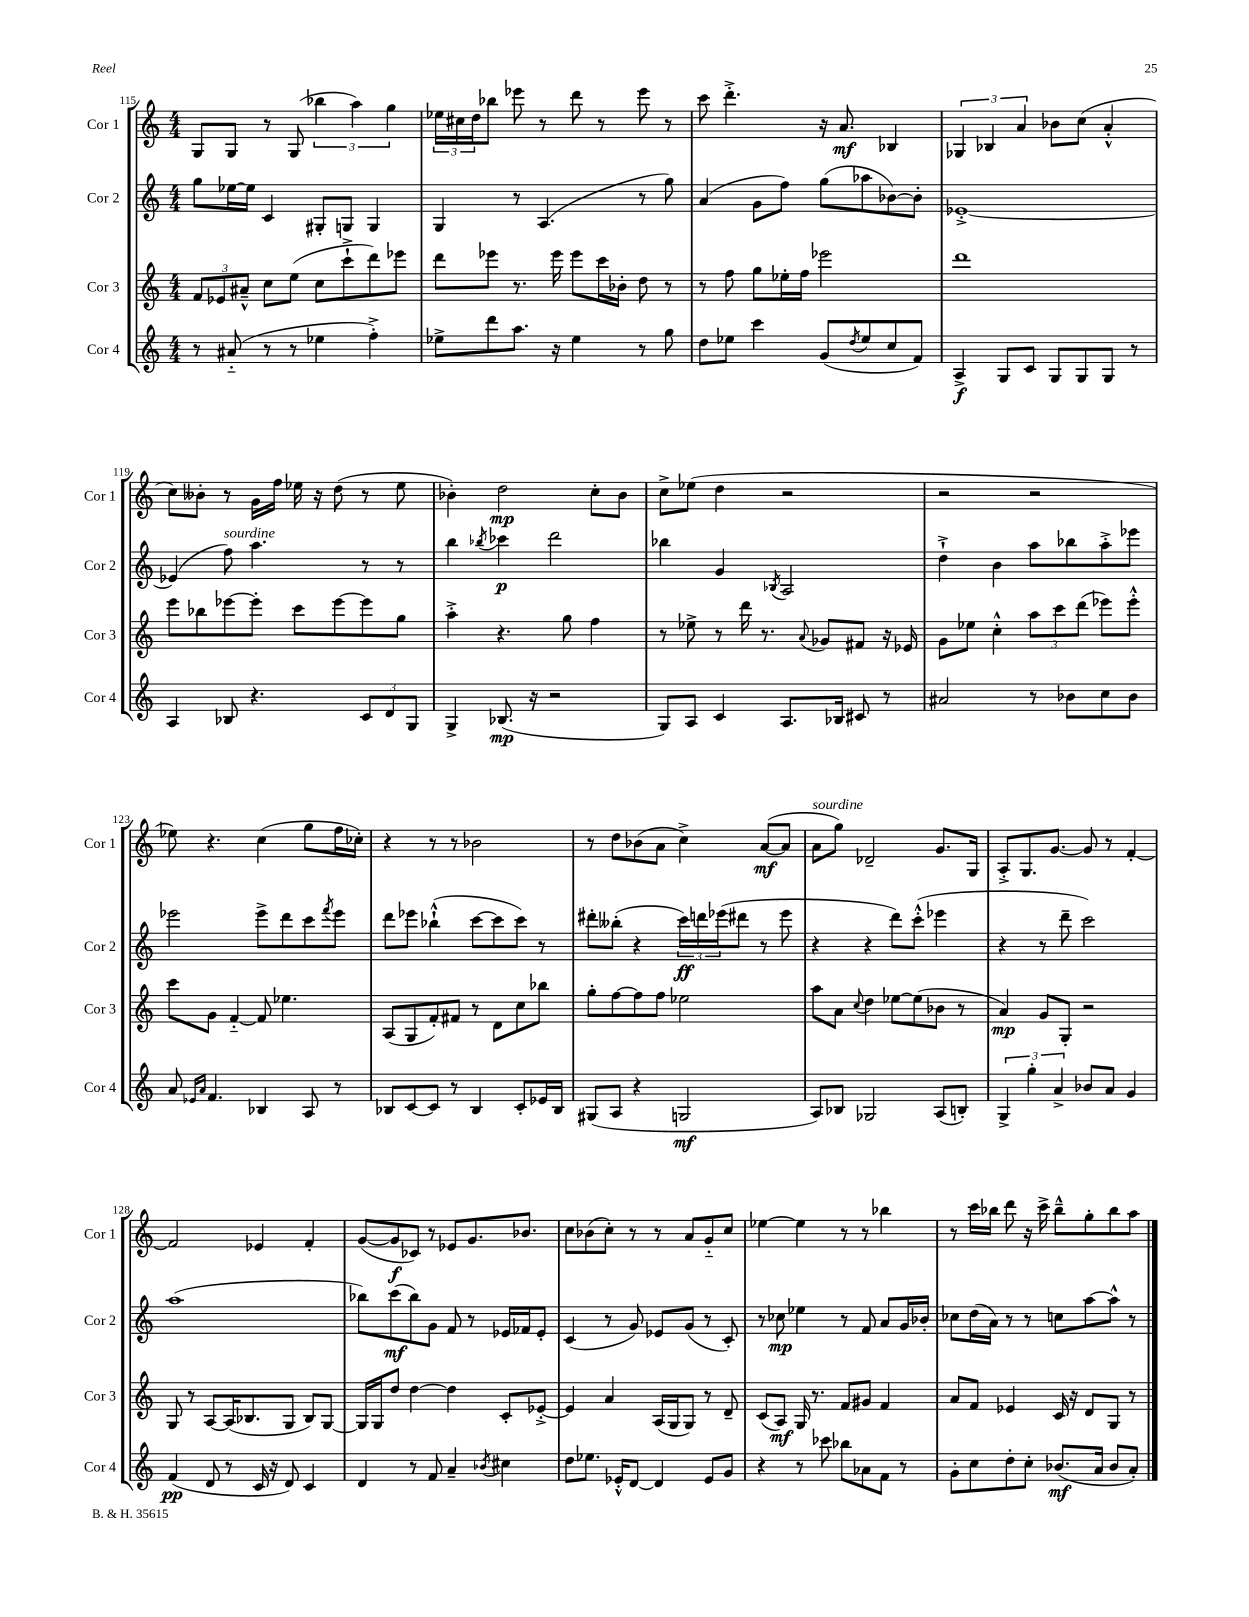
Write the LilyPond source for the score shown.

<<
\new StaffGroup <<
\new Staff = "s0" \with { instrumentName = "Cor 1" shortInstrumentName = "Cor 1" } {
    \clef treble \key c \major \numericTimeSignature \time 4/4
    g8 g8 r8 g8( \tuplet 3/2 { bes''4 a''4) g''4 } |
    \tuplet 3/2 { ees''16 cis''16 d''16 } bes''8 ees'''8 r8 d'''8 r8 ees'''8 r8 |
    c'''8 d'''4.-.-> r16 a'8.\mf bes4 |
    \tuplet 3/2 { ges4 bes4 a'4 } bes'8 c''8( a'4-.-^ |
    c''8) beses'8-. r8 g'16 f''16 ees''16 r16 d''8( r8 ees''8 |
    bes'4-.) d''2\mp c''8-. bes'8 |
    c''8-> ees''8( d''4 r2 |
    r2 r2 |
    ees''8) r4. c''4( g''8 f''16 ces''16-.) |
    r4 r8 r8 bes'2 |
    r8 d''8 bes'8( a'8 c''4->) a'8~\mf( a'8 |
    a'8^\markup { \italic "sourdine" } g''8) des'2-- g'8. g16 |
    a8-.-> g8. g'8.~ g'8 r8 f'4~-. |
    f'2 ees'4 f'4-. |
    g'8~( g'8\f ces'8) r8 ees'8 g'8. bes'8. |
    c''8 bes'8( c''8-.) r8 r8 a'8 g'8-_ c''8 |
    ees''4~ ees''4 r8 r8 bes''4 |
    r8 c'''16 bes''16 d'''8 r16 c'''16-> bes''8---^ g''8-. bes''8 a''8 \bar "|." |
}
\new Staff = "s1" \with { instrumentName = "Cor 2" shortInstrumentName = "Cor 2" } {
    \clef treble \key c \major \numericTimeSignature \time 4/4
    g''8 ees''16~ ees''16 c'4 gis8-. g8 g4 |
    g4 r8 a4.( r8 g''8) |
    a'4( g'8 f''8) g''8( aes''8 bes'8~) bes'8-. |
    ees'1~-.-> |
    ees'4( f''8^\markup { \italic "sourdine" }) a''4. r8 r8 |
    b''4 \acciaccatura { bes''8 } ces'''4\p d'''2 |
    bes''4 g'4 \acciaccatura { bes8 } a2 |
    d''4-!-> b'4 a''8 bes''8 a''8-.-> ees'''8 |
    ees'''2 ees'''8-> d'''8 c'''8 \acciaccatura { f'''8 } ees'''8 |
    d'''8 ees'''8 bes''4-!-^( c'''8~ c'''8 c'''8) r8 |
    dis'''8-. beses''8-.( r4 \tuplet 3/2 { c'''16\ff) d'''16 ees'''16( } dis'''8 r8 ees'''8 |
    r4 r4 d'''8) c'''8-.-^( ees'''4 |
    r4 r8 d'''8-- c'''2) |
    a''1( |
    bes''8) c'''8\mf( bes''8) g'8 f'8 r8 ees'16 fes'16 ees'8-. |
    c'4( r8 g'8) ees'8 g'8( r8 c'8-.) |
    r8 ces''8\mp ees''4 r8 f'8 a'8 g'16 bes'16-. |
    ces''8 d''16( a'16) r8 r8 c''8 a''8~ a''8-^ r8 \bar "|." |
}
\new Staff = "s2" \with { instrumentName = "Cor 3" shortInstrumentName = "Cor 3" } {
    \clef treble \key c \major \numericTimeSignature \time 4/4
    \tuplet 3/2 { f'8 ees'8 ais'8---^ } c''8 e''8( c''8 c'''8-!-> d'''8) ees'''8 |
    d'''8 ees'''8 r8. ees'''16 ees'''8 c'''16 bes'16-. d''8 r8 |
    r8 f''8 g''8 ees''16-. f''16 ees'''2 |
    d'''1 |
    e'''8 bes''8 ees'''8~ ees'''8-. c'''8 ees'''8~ ees'''8 g''8 |
    a''4-.-> r4. g''8 f''4 |
    r8 ees''8-> r8 d'''16 r8. \appoggiatura { a'8 } ges'8 fis'8 r16 ees'16 |
    g'8 ees''8 c''4-.-^ \tuplet 3/2 { a''8 c'''8 d'''8( } ees'''8) ees'''8-.-^ |
    c'''8 g'8 f'4~-_ f'8 ees''4. |
    a8( g8 f'8-.) fis'8 r8 d'8 c''8 bes''8 |
    g''8-. f''8~ f''8 f''8 ees''2 |
    a''8 a'8 \appoggiatura { c''8 } d''4 ees''8~ ees''8( bes'8 r8 |
    a'4\mp) g'8 g8-. r2 |
    g8 r8 a8~ a16( bes8. g8 bes8) g8~ |
    g16 g16 d''8 d''4~ d''4 c'8-. ees'8~-.-> |
    ees'4 a'4 a16( g16 g8) r8 d'8-- |
    c'8( a8\mf) g16 r8. f'8 gis'8 f'4 |
    a'8 f'8 ees'4 c'16 r16 d'8 g8 r8 \bar "|." |
}
\new Staff = "s3" \with { instrumentName = "Cor 4" shortInstrumentName = "Cor 4" } {
    \clef treble \key c \major \numericTimeSignature \time 4/4
    r8 ais'8-_( r8 r8 ees''4 f''4-.->) |
    ees''8-> d'''8 a''8. r16 ees''4 r8 g''8 |
    d''8 ees''8 c'''4 g'8( \acciaccatura { d''8 } ees''8 c''8 f'8) |
    a4->\f g8 c'8 g8 g8 g8 r8 |
    a4 bes8 r4. \tuplet 3/2 { c'8 d'8 g8 } |
    g4-> bes8.\mp( r16 r2 |
    g8) a8 c'4 a8. bes16 cis'8 r8 |
    ais'2 r8 bes'8 c''8 bes'8 |
    a'8 \grace { ees'16 a'16 } f'4. bes4 a8 r8 |
    bes8 c'8~ c'8 r8 bes4 c'8-. ees'16 bes16 |
    gis8( a8 r4 g2\mf |
    a8) bes8 ges2 a8( b8-.) |
    \tuplet 3/2 { g4-> g''4-. a'4-> } bes'8 a'8 g'4 |
    f'4\pp( d'8 r8 c'16 r16 d'8) c'4 |
    d'4 r8 f'8 a'4-- \acciaccatura { bes'8 } cis''4 |
    d''8 ees''8. ees'16-.-^ d'8~ d'4 ees'8 g'8 |
    r4 r8 ces'''8 bes''8 aes'8 f'8 r8 |
    g'8-. c''8 d''8-. c''8-. bes'8.\mf( a'16 bes'8 a'8-.) \bar "|." |
}
>>
>>
\layout { \context { \Score currentBarNumber = #115 } }
